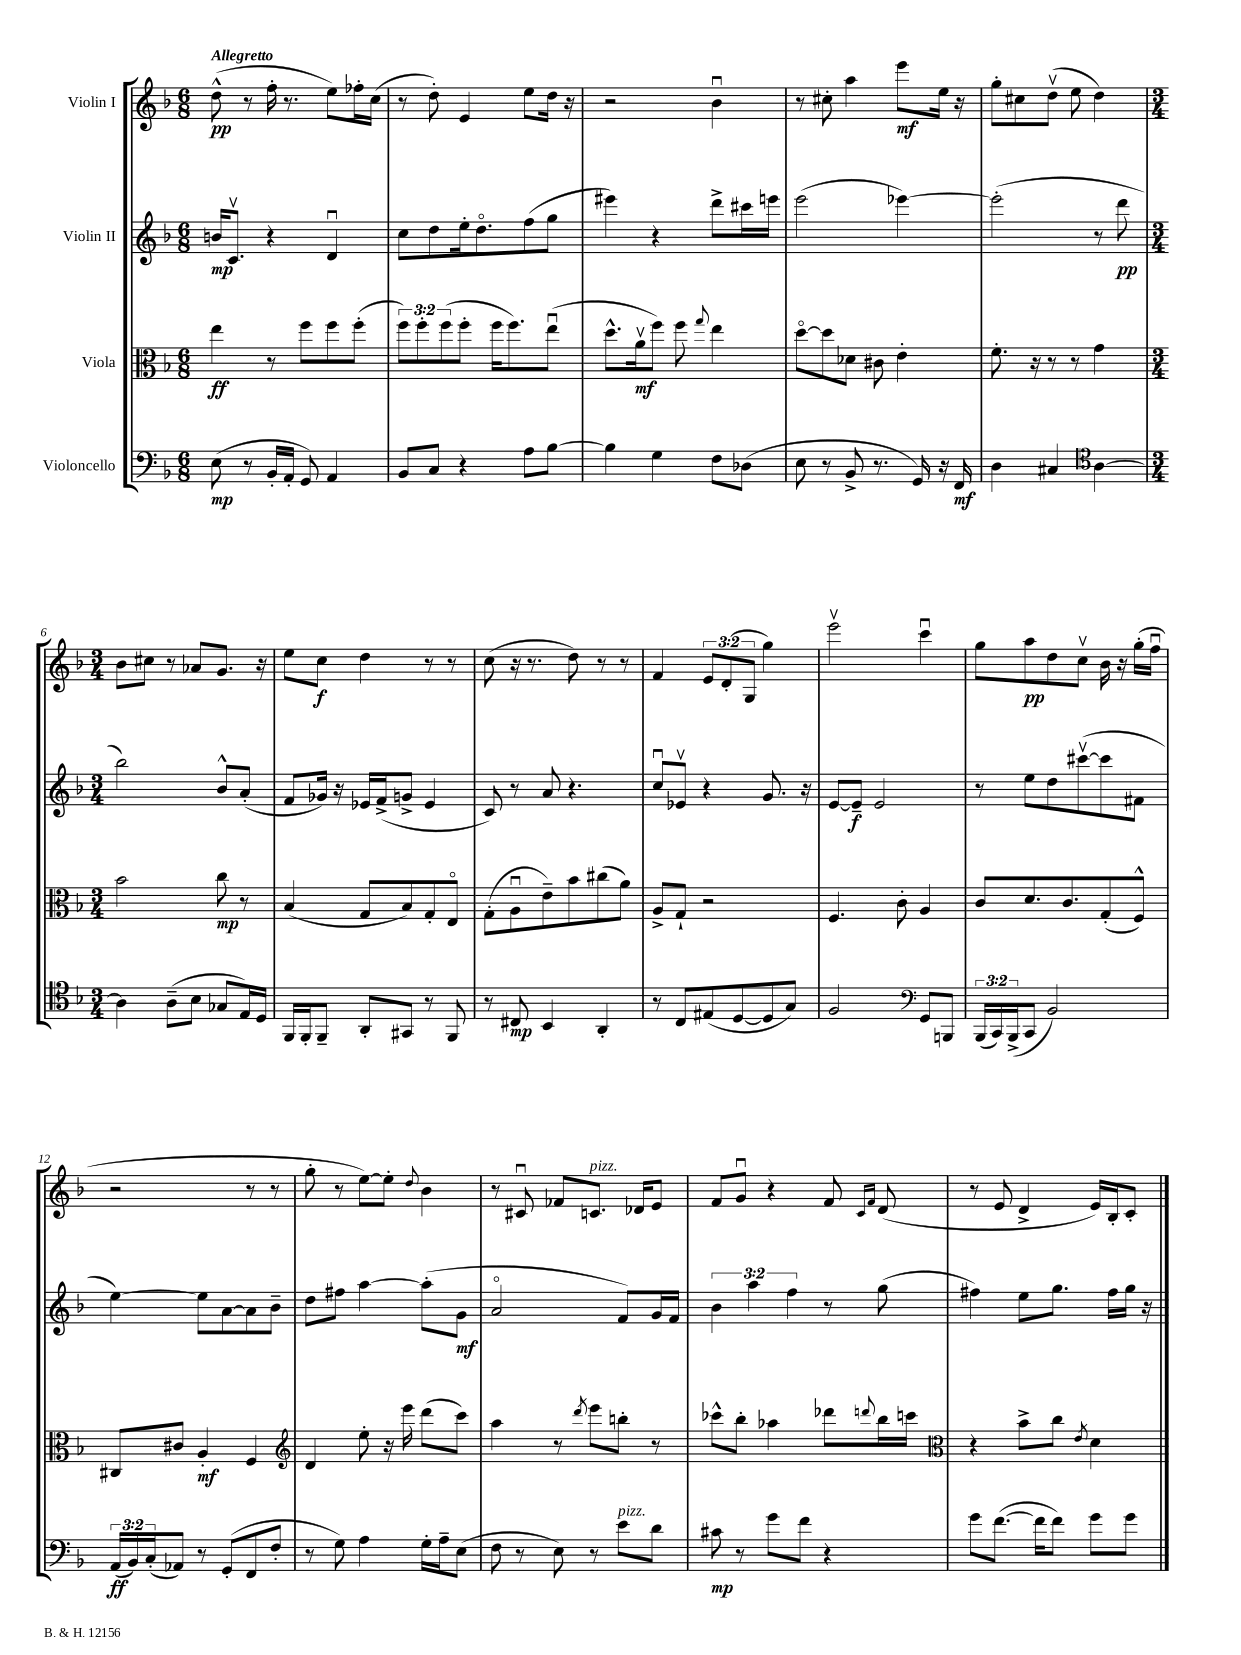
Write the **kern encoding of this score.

**kern	**dynam	**kern	**dynam	**kern	**dynam	**kern	**dynam
*part4	*part4	*part3	*part3	*part2	*part2	*part1	*part1
*staff4	*staff4	*staff3	*staff3	*staff2	*staff2	*staff1	*staff1
*I"Violoncello	*	*I"Viola	*	*I"Violin II	*	*I"Violin I	*
*clefF4	*	*clefC3	*	*clefG2	*	*clefG2	*
*k[b-]	*	*k[b-]	*	*k[b-]	*	*k[b-]	*
*M6/8	*	*M6/8	*	*M6/8	*	*M6/8	*
=1	=1	=1	=1	=1	=1	=1	=1
!	!	!	!	!	!	!LO:TX:a:B:t=Allegretto	!
(8E\	mp	4ee\	ff	16bn/KL	mp	(8dd^^\	pp
.	.	.	.	8.cv/J	.	.	.
8r	.	.	.	.	.	8r	.
16BB-'/LL	.	8r	.	4r	.	16ff'\	.
16AA'/JJ	.	.	.	.	.	8.r	.
8GG/)	.	8ff\L	.	.	.	.	.
4AA/	.	8ff\	.	4du/	.	8ee\L)	.
.	.	(8ff'\J	.	.	.	16ff-X'\L	.
.	.	.	.	.	.	(16cc\JJ	.
=2	=2	=2	=2	=2	=2	=2	=2
8BB-/L	.	12ff\L)	.	8cc\L	.	8r	.
.	.	12ff'\	.	.	.	.	.
8C/J	.	.	.	8dd\	.	8dd'\)	.
.	.	(12ff\	.	.	.	.	.
4r	.	8ff'\J	.	16ee'\k	.	4e/	.
.	.	.	.	8.dd\	.	.	.
.	.	16ff\KL	.	.	.	.	.
.	.	8.ff\)	.	.	.	.	.
8A\L	.	.	.	(8ff\	.	8ee\L	.
[8B-\J	.	(8eeu\J	.	8gg\J	.	16dd\Jk	.
.	.	.	.	.	.	16r	.
=3	=3	=3	=3	=3	=3	=3	=3
4B-\]	.	8.dd^^\L	.	4eee#X\)	.	2r	.
.	.	16av\k	mf	.	.	.	.
4G\	.	8ff\J)	.	4r	.	.	.
.	.	8ff\	.	.	.	.	.
.	.	8qqgg/	.	.	.	.	.
8F\L	.	4ee\	.	8ddd^\L	.	4b-u\	.
(8D-X\J	.	.	.	16ccc#X\L	.	.	.
.	.	.	.	16eeen\JJ	.	.	.
=4	=4	=4	=4	=4	=4	=4	=4
8E\	.	[8dd\L	.	(2eee\	.	8r	.
8r	.	8dd\]	.	.	.	8cc#X'\	.
8BB-^/	.	8d-X\J	.	.	.	4aa\	.
8.r	.	8c#X\	.	.	.	.	.
.	.	4e'\	.	[4eee-X\)	.	8eee\L	mf
16GG/)	.	.	.	.	.	.	.
16r	.	.	.	.	.	16ee\Jk	.
16FF/	mf	.	.	.	.	16r	.
=5	=5	=5	=5	=5	=5	=5	=5
4D\	.	8.f'\	.	(2eee-'\]	.	8gg'\L	.
.	.	.	.	.	.	8cc#X\	.
.	.	16r	.	.	.	.	.
4C#X/	.	8r	.	.	.	(8ddv\J	.
.	.	8r	.	.	.	8ee\	.
*clefC4	*	*	*	*	*	*	*
[4A\	.	4g\	.	8r	.	4dd\)	.
.	.	.	.	8ddd\	pp	.	.
!!LO:LB:g=z
=6	=6	=6	=6	=6	=6	=6	=6
*M3/4	*	*M3/4	*	*M3/4	*	*M3/4	*
4A\]	.	2b-\	.	2bb-\)	.	8b-\L	.
.	.	.	.	.	.	8cc#X\J	.
(8A~\L	.	.	.	.	.	8r	.
8B-\J	.	.	.	.	.	8a-X/L	.
8G-X/L	.	8cc\	mp	8b-^^/L	.	8.g/J	.
16E/L)	.	8r	.	(8a'/J	.	.	.
16D/JJ	.	.	.	.	.	16r	.
=7	=7	=7	=7	=7	=7	=7	=7
16FF/LL	.	(4B-/	.	8f/L	.	8ee\L	.
16FF'/J	.	.	.	.	.	.	.
8FF~/J	.	.	.	16g-X/Jk)	.	8cc\J	f
.	.	.	.	16r	.	.	.
8AA'/L	.	8G/L	.	16e-X/LL	.	4dd\	.
.	.	.	.	(16f^/J	.	.	.
8GG#X/J	.	8B-/)	.	8gn^/J	.	.	.
8r	.	8G'/	.	4e-/	.	8r	.
8FF/	.	8E/J	.	.	.	8r	.
=8	=8	=8	=8	=8	=8	=8	=8
8r	.	(8G'\L	.	8c/)	.	(8cc\	.
8C#X/	mp	8Au\	.	8r	.	16r	.
.	.	.	.	.	.	8.r	.
4BB-/	.	8e~\)	.	8a/	.	.	.
.	.	8b-\	.	4.r	.	8dd\)	.
4AA'/	.	(8cc#X\	.	.	.	8r	.
.	.	8a\J)	.	.	.	8r	.
=9	=9	=9	=9	=9	=9	=9	=9
8r	.	8A^/L	.	8ccu/L	.	4f/	.
8C/L	.	8G`/J	.	8e-Xv/J	.	.	.
(8E#X/	.	2r	.	4r	.	12e/L	.
.	.	.	.	.	.	(12d'/	.
[8D/	.	.	.	.	.	.	.
.	.	.	.	.	.	12G/J	.
8D/]	.	.	.	8.g/	.	4gg\)	.
8G/J)	.	.	.	.	.	.	.
.	.	.	.	16r	.	.	.
=10	=10	=10	=10	=10	=10	=10	=10
2F/	.	4.F/	.	[8e/L	.	2eeev\	.
.	.	.	.	8e~/J]	f	.	.
.	.	.	.	2e/	.	.	.
.	.	8c'\	.	.	.	.	.
*clefF4	*	*	*	*	*	*	*
8GG/L	.	4A/	.	.	.	4cccu\	.
8BBBn/J	.	.	.	.	.	.	.
=11	=11	=11	=11	=11	=11	=11	=11
(24BBB-/LL	.	8c/L	.	8r	.	8gg\L	.
24CC/)	.	.	.	.	.	.	.
(24BBB-^/J	.	.	.	.	.	.	.
8CC/J	.	8.d/	.	8ee\L	.	8aa\	pp
2BB-/)	.	.	.	8dd\	.	8dd\	.
.	.	8.c/	.	.	.	.	.
.	.	.	.	([8ccc#Xv\	.	8ccv\J	.
.	.	(8G'/	.	8ccc#\]	.	16b-\	.
.	.	.	.	.	.	16r	.
.	.	8F^^/J)	.	8f#X\J	.	(16gg'\LL	.
.	.	.	.	.	.	16ffu\JJ	.
!!LO:LB:g=z
=12	=12	=12	=12	=12	=12	=12	=12
(24AA/LL	ff	8C#X/L	.	[4ee\)	.	2r	.
24BB-/)	.	.	.	.	.	.	.
(24C'/J	.	.	.	.	.	.	.
8AA-X/J)	.	8c#X/J	.	.	.	.	.
8r	.	4A'/	mf	8ee\L]	.	.	.
(8GG'/L	.	.	.	[8a\	.	.	.
8FF/	.	4F/	.	8a\]	.	8r	.
8F'/J	.	.	.	8b-~\J	.	8r	.
=13	=13	=13	=13	=13	=13	=13	=13
*	*	*clefG2	*	*	*	*	*
8r	.	4d/	.	8dd\L	.	8gg'\	.
8G\)	.	.	.	8ff#X\J	.	8r	.
4A\	.	8ee'\	.	[4aa\	.	[8ee\L)	.
.	.	16r	.	.	.	8ee'\J]	.
.	.	16eee\	.	.	.	.	.
.	.	.	.	.	.	8qqdd/	.
16G'\LL	.	(8ddd\L	.	(8aa'\L]	.	4b-\	.
16A~\J	.	.	.	.	.	.	.
(8E\J	.	8ccc\J)	.	8g\J	mf	.	.
=14	=14	=14	=14	=14	=14	=14	=14
8F\	.	4aa\	.	2a/	.	8r	.
8r	.	.	.	.	.	8c#Xu/	.
8E\)	.	8r	.	.	.	8f-X/L	.
.	.	8qddd/	.	.	.	.	.
!	!	!	!	!	!	!LO:TX:a:i:t=pizz.	!
8r	.	8eee\L	.	.	.	8.cn/J	.
!LO:TX:a:i:t=pizz.	!	!	!	!	!	!	!
8e\L	.	8bbn'\J	.	8f/L)	.	.	.
.	.	.	.	.	.	16d-X/KL	.
8d\J	.	8r	.	16g/L	.	8e/J	.
.	.	.	.	16f/JJ	.	.	.
=15	=15	=15	=15	=15	=15	=15	=15
8c#X\	mp	8ccc-X^^\L	.	6b-\	.	8f/L	.
8r	.	8bb-'\J	.	.	.	8gu/J	.
.	.	.	.	6aa\	.	.	.
8g\L	.	4aa-X\	.	.	.	4r	.
.	.	.	.	6ff\	.	.	.
8f\J	.	.	.	.	.	.	.
4r	.	8ddd-X\L	.	8r	.	8f/	.
.	.	.	.	.	.	16qqc/LL	.
.	.	8qqdddn/	.	.	.	16qqf/JJ	.
.	.	16bb-\L	.	(8gg\	.	(8d/	.
.	.	16cccn\JJ	.	.	.	.	.
=16	=16	=16	=16	=16	=16	=16	=16
*	*	*clefC3	*	*	*	*	*
8g\L	.	4r	.	4ff#X\)	.	8r	.
([8.f\J	.	.	.	.	.	8e/	.
.	.	8b-^\L	.	8ee\L	.	4d^/	.
16f\KL]	.	.	.	.	.	.	.
8f\J)	.	8cc\J	.	8.gg\J	.	.	.
.	.	8qe/	.	.	.	.	.
8g\L	.	4d\	.	.	.	16e/LL)	.
.	.	.	.	16ff#\LL	.	16B-'/J	.
8g\J	.	.	.	16gg\JJ	.	8c'/J	.
.	.	.	.	16r	.	.	.
==	==	==	==	==	==	==	==
*-	*-	*-	*-	*-	*-	*-	*-
